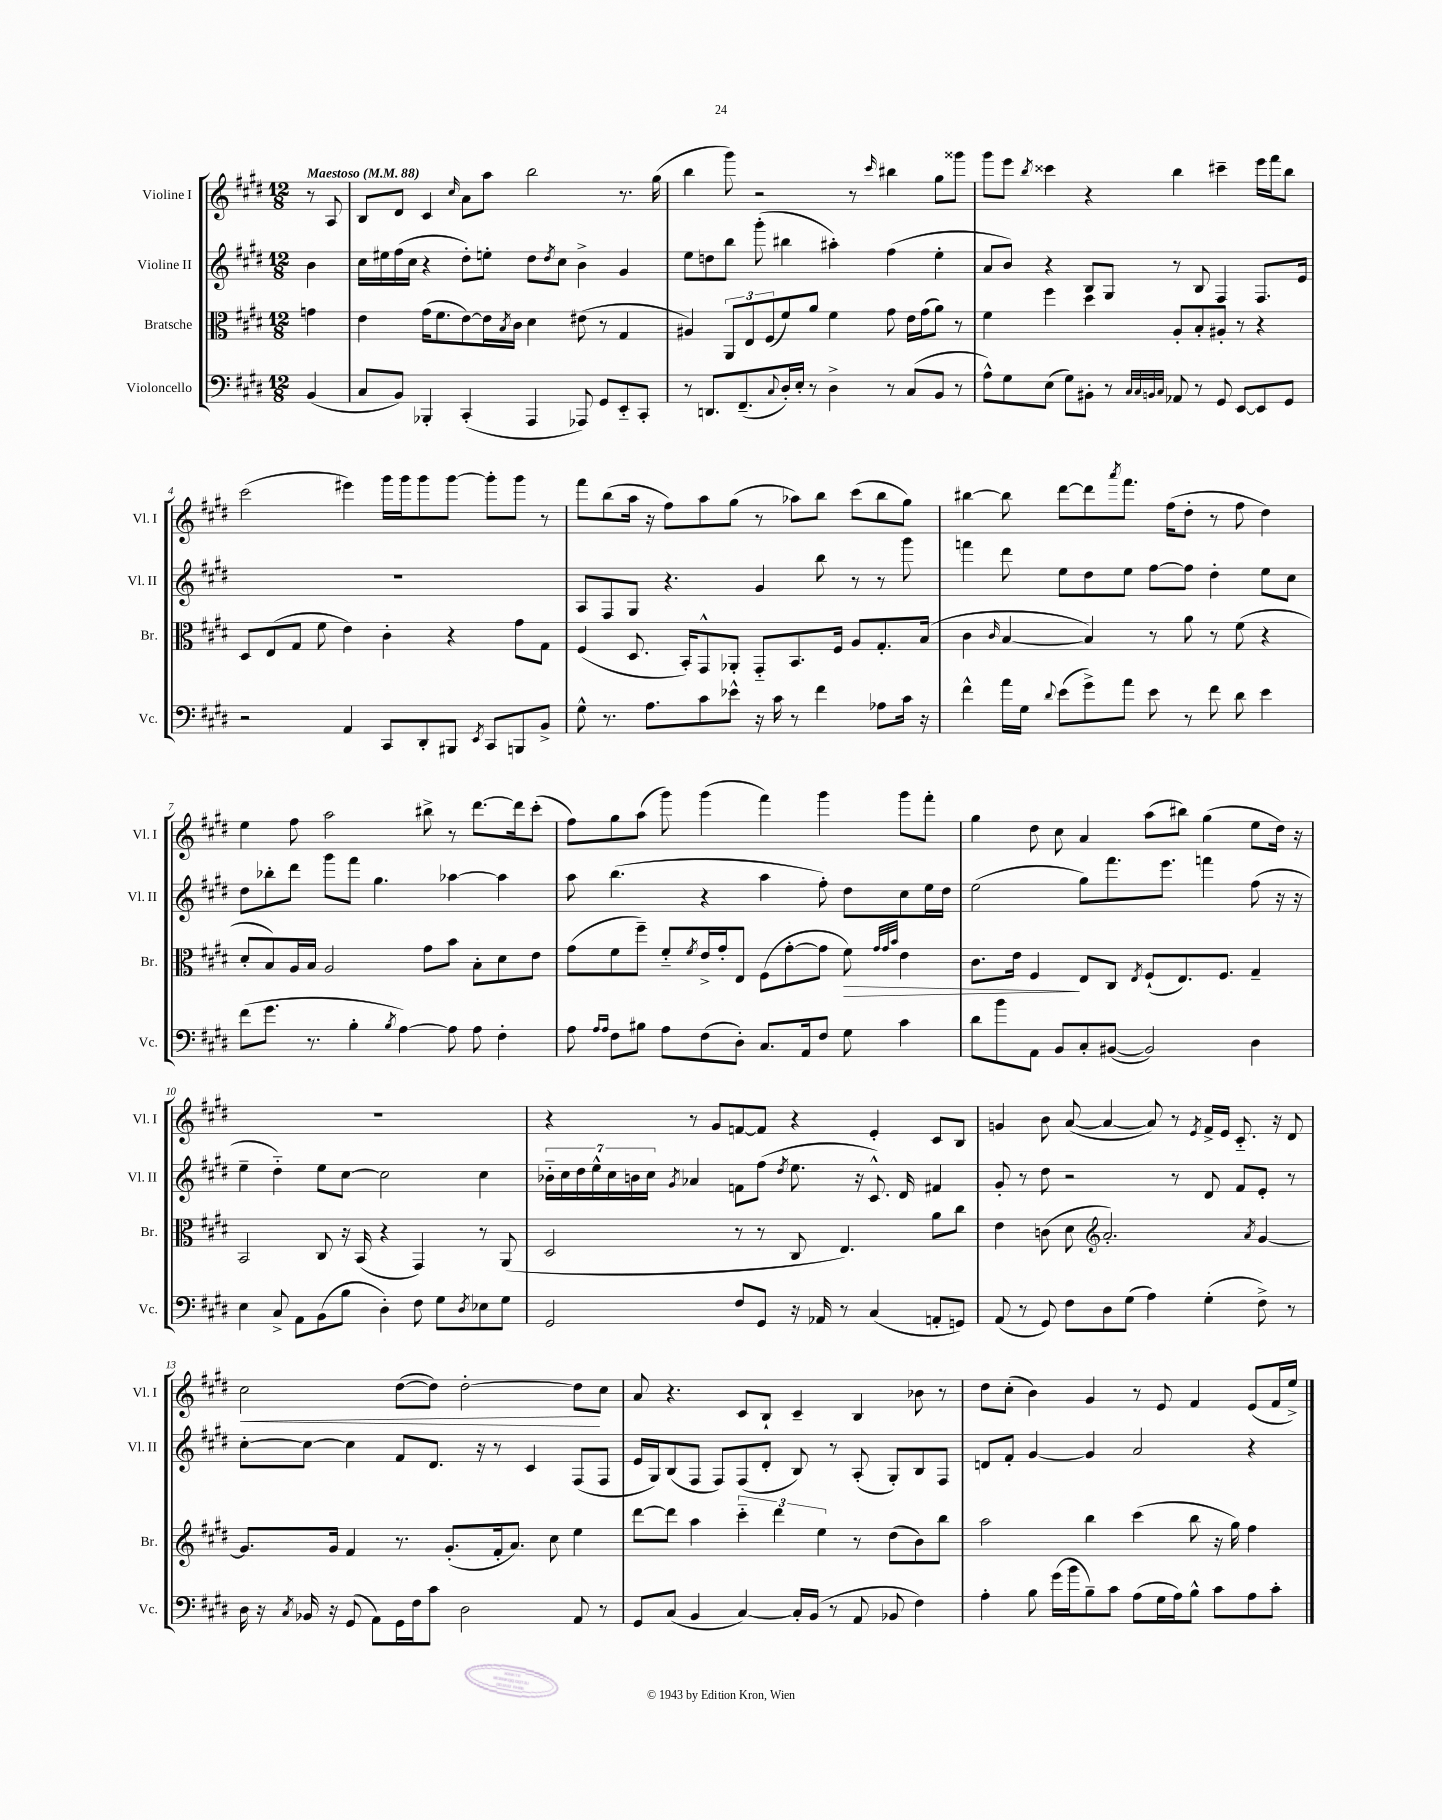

**kern	**kern	**dynam	**kern	**kern	**dynam
*part4	*part3	*part3	*part2	*part1	*part1
*staff4	*staff3	*staff3	*staff2	*staff1	*staff1
*I"Violoncello	*I"Bratsche	*	*I"Violine II	*I"Violine I	*
*I'Vc.	*I'Br.	*	*I'Vl. II	*I'Vl. I	*
*clefF4	*clefC3	*	*clefG2	*clefG2	*
*k[f#c#g#d#]	*k[f#c#g#d#]	*	*k[f#c#g#d#]	*k[f#c#g#d#]	*
*M12/8	*M12/8	*	*M12/8	*M12/8	*
*MM88	*MM88	*	*MM88	*MM88	*
=	=	=	=	=	=
!	!	!	!	!LO:TX:a:B:t=Maestoso	!
(4BB/	4gn\	.	4b\	8r	.
.	.	.	.	8A/	.
=1	=1	=1	=1	=1	=1
8C#/L	4e\	.	16cc#\LL	8B/L	.
.	.	.	16ee#X\	.	.
8BB/J)	.	.	(16ff#\	8d#/J	.
.	.	.	16cc#\JJ	.	.
4BBB-X'/	(16g#\KL	.	4r	4c#/	.
.	8.f#\	.	.	.	.
.	.	.	.	16qqcc#/	.
(4CC#'/	[8e\)	.	8dd#'\L)	8a\L	.
.	16e\L]	.	8een'\J	8aa\J	.
.	8qB/	.	.	.	.
.	16c#\JJ	.	.	.	.
4AAA/	4d#\	.	8dd#\L	2bb\	.
.	.	.	8qdd#/	.	.
.	.	.	8cc#\J	.	.
8AAA-X/)	(8e#X\	.	4b^\	.	.
8GG#/L	8r	.	.	.	.
8EE/	4G#/	.	4g#/	8.r	.
8CC#'/J	.	.	.	.	.
.	.	.	.	(16gg#\	.
=2	=2	=2	=2	=2	=2
8r	4A#X/)	.	8ee\L	4bb\	.
8.DDn/L	.	.	8ddn\	.	.
.	12AA/L	.	8bb\J	8ggg#\)	.
(8.FF#~/	.	.	.	.	.
.	12E/	.	.	.	.
.	.	.	(8ggg#'\	2r	.
.	(12F#/	.	.	.	.
8qqC#/	.	.	.	.	.
16D#'/L)	8f#/)	.	4bb#X\	.	.
16E'/JJ	.	.	.	.	.
8r	8a/J	.	.	.	.
4D#^\	4f#\	.	4aa#X'\)	.	.
.	.	.	.	8r	.
.	.	.	.	16qqccc#/	.
8r	8g#\	.	(4ff#\	4bb#X\	.
(8C#/L	16e\LL	.	.	.	.
.	(16g#\J	.	.	.	.
8BB/J	8a\J)	.	4ee'\	8gg#\L	.
8r	8r	.	.	8ggg##X\J	.
=3	=3	=3	=3	=3	=3
8A^^\L)	4f#\	.	8a/L	8ggg#\L	.
8G#\	.	.	8b/J)	8eee\J	.
.	.	.	.	8qbb/	.
(8E\J	4ff#\	.	4r	4ccc##X\	.
8G#\L)	.	.	.	.	.
8BB#X'\J	4dd#\	.	8B/L	4r	.
8r	.	.	8G#/J	.	.
32qqC#/LLL	.	.	.	.	.
32qqC#/	.	.	.	.	.
32qqBBn/	.	.	.	.	.
32qqC#/JJJ	.	.	.	.	.
8AA-X/	8A'/L	.	8r	4bb\	.
8r	8B'/	.	8B/	.	.
8GG#/	8A#X'/J	.	4F#/	4ccc#X~\	.
[8EE/L	8r	.	.	.	.
8EE/]	4r	.	8.F#/L	16eee\LL	.
.	.	.	.	16fff#\J	.
8GG#/J	.	.	.	8bb\J	.
.	.	.	16e/Jk	.	.
!!LO:LB:g=z
=4	=4	=4	=4	=4	=4
2r	8D#/L	.	1.r	(2ccc#\	.
.	(8E/	.	.	.	.
.	8G#/J	.	.	.	.
.	8f#\	.	.	.	.
4AA/	4e\)	.	.	4eee#X\)	.
8CC#/L	4c#'\	.	.	16ggg#\LL	.
.	.	.	.	16ggg#\J	.
8DD#'/	.	.	.	8ggg#\	.
8BBB#X/J	4r	.	.	[8ggg#\J	.
8qEE/	.	.	.	.	.
8CC#/L	.	.	.	8ggg#'\L]	.
8BBBn/	8g#\L	.	.	8ggg#\J	.
8BB^/J	8G#\J	.	.	8r	.
=5	=5	=5	=5	=5	=5
8G#^^\	(4F#/	.	8A/L	8fff#\L	.
8.r	.	.	8F#/	(8bb\	.
.	8.D#/	.	8G#/J	16aa\Jk	.
8.A\L	.	.	.	16r	.
.	.	.	4.r	8ff#\L)	.
.	16BB'/KL)	.	.	.	.
8c#\	8GG#^^/	.	.	8aa\	.
8e-X^^\J	8AA-X'/J	.	.	(8gg#\J	.
16r	8GG#/L	.	4g#/	8r	.
16c#\	.	.	.	.	.
8r	8.BB/	.	.	8aa-X\L)	.
4f#\	.	.	8bb\	8bb\J	.
.	16F#/Jk	.	.	.	.
.	8A/L	.	8r	(8ccc#\L	.
8A-X\L	8.G#'/	.	8r	8bb\	.
16c#\Jk	.	.	8ggg#\	8gg#\J)	.
16r	(16B/Jk	.	.	.	.
=6	=6	=6	=6	=6	=6
4f#^^\	4c#\	.	4fffn\	[4bb#X\	.
.	16qqc#/	.	.	.	.
16a\LL	[4B/	.	8ddd#\	8bb#\]	.
16G#\JJ	.	.	.	.	.
8qqd#/	.	.	.	.	.
(8e\L	.	.	8ee\L	[8ddd#\L	.
8g#^\)	4B/])	.	8dd#\	8ddd#\]	.
.	.	.	.	8qaaa/	.
8a\J	.	.	8ee\J	8.fff#\J	.
8e\	8r	.	[8ff#\L	.	.
.	.	.	.	(16ff#\KL	.
8r	8a\	.	8ff#\J]	8dd#'\J	.
8f#\	8r	.	4dd#'\	8r	.
8d#\	(8f#\	.	.	8ff#\	.
4e\	4r	.	8ee\L	4dd#\)	.
.	.	.	8cc#\J	.	.
!!LO:LB:g=z
=7	=7	=7	=7	=7	=7
(8f#\L	8d#'/L	.	8dd#\L	4ee\	.
8.g#\J	8B/)	.	8bb-X'\	.	.
.	16A/L	.	8ddd#\J	8ff#\	.
8.r	16B/JJ	.	.	.	.
.	2A/	.	8ggg#\L	2aa\	.
4B'\	.	.	8fff#\J	.	.
.	.	.	4.gg#\	.	.
8qB/	.	.	.	.	.
[4A\)	.	.	.	.	.
.	8g#\L	.	.	8bb#X^\	.
8A\]	8b\J	.	[4aa-X\	8r	.
8A\	8B'\L	.	.	[8.ddd#\L	.
4F#'\	8d#\	.	4aa-\]	.	.
.	.	.	.	16ddd#\k]	.
.	8e\J	.	.	(8ccc#'\J	.
=8	=8	=8	=8	=8	=8
8A\	(8g#\L	.	8aa\	8ff#\L)	.
16qqA/LL	.	.	.	.	.
16qqA/JJ	.	.	.	.	.
8F#\L	8f#\	.	(4.bb\	8gg#\	.
8B#X\J	8ff#~\J)	.	.	(8aa\J	.
8A\L	8f#/L	.	.	8ggg#\)	.
.	8qf#/	.	.	.	.
(8F#\	16e^/L	.	4r	(4ggg#\	.
.	16g#'/J	.	.	.	.
8D#'\J)	8E/J	.	.	.	.
8.C#/L	(8F#\L	.	4aa\	4fff#\)	.
.	[8g#'\	.	.	.	.
16AA/k	.	.	.	.	.
8F#/J	8g#\J]	.	8ff#'\)	4ggg#\	.
!	!	!LO:HP:b	!	!	!
8G#\	8f#\)	>	8dd#\L	.	.
.	32qqg#/LLL	.	.	.	.
.	32qqg#/	.	.	.	.
.	32qqb/JJJ	.	.	.	.
4c#\	4e\	.	8cc#\	8ggg#\L	.
.	.	.	16ee\L	8fff#'\J	.
.	.	.	16dd#\JJ	.	.
=9	=9	=9	=9	=9	=9
8d#\L	8.c#\L	.	(2ee\	4gg#\	.
8b\	.	.	.	.	.
.	16e\Jk	.	.	.	.
8AA\J	4F#/	.	.	8dd#\	.
8BB/L	.	.	.	8cc#\	.
8C#'/	8E/L	]	8gg#\L)	4a/	.
([8BB#X/J	8C#/J	.	8.fff#\	.	.
.	8qE/	.	.	.	.
2BB#/])	(8F#`/L	.	.	(8aa\L	.
.	.	.	8.eee\J	.	.
.	8.E/)	.	.	8bb#X\J)	.
.	.	.	4fffn\	(4gg#\	.
.	8.F#/J	.	.	.	.
4D#\	4G#~/	.	(8ff#\	8ee\L	.
.	.	.	16r	16dd#\Jk)	.
.	.	.	16r	16r	.
!!LO:LB:g=z
=10	=10	=10	=10	=10	=10
4E\	2BB/	.	4ee~\	1.r	.
8C#^/	.	.	4dd#\)	.	.
8AA\L	.	.	.	.	.
(8BB\	8C#/	.	8ee\L	.	.
8B\J	16r	.	[8cc#\J	.	.
.	(16BB/	.	.	.	.
4D#'\)	4r	.	2cc#\]	.	.
8F#\	4GG#/)	.	.	.	.
8G#\L	.	.	.	.	.
8qD#/	.	.	.	.	.
8E-X\	8r	.	4cc#\	.	.
8G#\J	(8AA/	.	.	.	.
=11	=11	=11	=11	=11	=11
2GG#/	2D#/	.	28b-X\LL	4r	.
.	.	.	28cc#\	.	.
.	.	.	28dd#\	.	.
.	.	.	28ee^^\	.	.
.	.	.	28cc#\	.	.
.	.	.	28bn\	.	.
.	.	.	28cc#\JJ	.	.
.	.	.	8qg#/	.	.
.	.	.	4a-X/	8r	.
.	.	.	.	8g#/L	.
8F#/L	8r	.	8fn\L	[8fn/	.
8GG#/J	8r	.	(8ff#\J	8f/J]	.
.	.	.	8qdd#/	.	.
16r	8C#/	.	8.ee\	4r	.
16AA-X/	.	.	.	.	.
8r	4.E/)	.	.	.	.
.	.	.	16r	.	.
(4C#/	.	.	8.c#^^/)	4e'/	.
.	.	.	16d#/	.	.
8AAn'/L	8a\L	.	4f#X/	8c#/L	.
8GGn/J)	8cc#\J	.	.	8B/J	.
=12	=12	=12	=12	=12	=12
(8AA/	4e\	.	8g#'/	4gn/	.
8r	.	.	8r	.	.
8GG#/)	(8cn\	.	8dd#\	8b\	.
8F#\L	8d#\	.	2r	([8a/	.
*	*clefG2	*	*	*	*
8D#\	2.a'/)	.	.	4a/_	.
(8G#\J	.	.	.	.	.
4A\)	.	.	.	8a/])	.
.	.	.	8r	8r	.
.	.	.	.	8qe/	.
(4G#'\	.	.	8d#/	16f#^/LL	.
.	.	.	.	16e/JJ	.
.	.	.	8f#/L	8.c#/	.
.	8qa/	.	.	.	.
8F#^\)	[4g#/	.	8e'/J	.	.
.	.	.	.	16r	.
8r	.	.	8r	8d#/	.
!!LO:LB:g=z
=13	=13	=13	=13	=13	=13
!	!	!	!	!	!LO:HP:b
16D#\	8.g#/L]	.	[8cc#'\L	2cc#\	<
16r	.	.	.	.	.
8qC#/	.	.	.	.	.
16BB-X/	.	.	8cc#\J_	.	.
16r	16g#/Jk	.	.	.	.
(8GG#/	4f#/	.	4cc#\]	.	.
8AA\L)	.	.	.	.	.
16GG#\L	8.r	.	8f#/L	([8dd#\L	.
16F#\J	.	.	.	.	.
8c#\J	.	.	8.d#/J	8dd#\J])	.
.	(8.g#'/L	.	.	.	.
2D#\	.	.	.	[2dd#'\	.
.	.	.	16r	.	.
.	16f#'/k	.	8r	.	.
.	8.a/J)	.	.	.	.
.	.	.	4c#/	.	.
.	8cc#\	.	.	.	.
8AA/	4ee\	.	(8F#/L	8dd#\L]	.
8r	.	.	8F#/J	8cc#\J	[
=14	=14	=14	=14	=14	=14
8GG#/L	[8ddd#\L	.	16e/LL	8a/	.
.	.	.	16G#/J)	.	.
(8C#/J	8ddd#\J]	.	(8B/	4.r	.
4BB/	4aa\	.	8F#/J	.	.
.	.	.	8F#/L)	.	.
[4C#/)	6ccc#\	.	(8F#/	8c#/L	.
.	.	.	8d#'/J	8B`/J	.
.	6ddd#\	.	.	.	.
16C#'/LL]	.	.	8B/)	4c#~/	.
(16BB/JJ	.	.	.	.	.
.	6ee\	.	.	.	.
8r	.	.	8r	.	.
8AA/	8r	.	(8A'/	4B/	.
8BB-X/	(8dd#\L	.	8G#'/L)	.	.
4F#\)	8b\)	.	8B/	8b-X\	.
.	8bb\J	.	8F#/J	8r	.
=15	=15	=15	=15	=15	=15
4A'\	2aa\	.	8dn/L	8dd#\L	.
.	.	.	8f#'/J	(8cc#'\J	.
8B\	.	.	[4g#/	4b\)	.
(16g#\LL	.	.	.	.	.
16b\J	.	.	.	.	.
8B~\)	4bb\	.	4g#/]	4g#/	.
8c#\J	.	.	.	.	.
(8A\L	(4ccc#\	.	2a/	8r	.
16G#\L	.	.	.	8e/	.
16A\J)	.	.	.	.	.
8B^^\J	8bb\	.	.	4f#/	.
8c#\L	16r	.	.	.	.
.	16gg#\)	.	.	.	.
8A\	4ff#\	.	4r	(8e/L	.
8c#'\J	.	.	.	16f#/L	.
.	.	.	.	16ee^/JJ)	.
==	==	==	==	==	==
*-	*-	*-	*-	*-	*-
